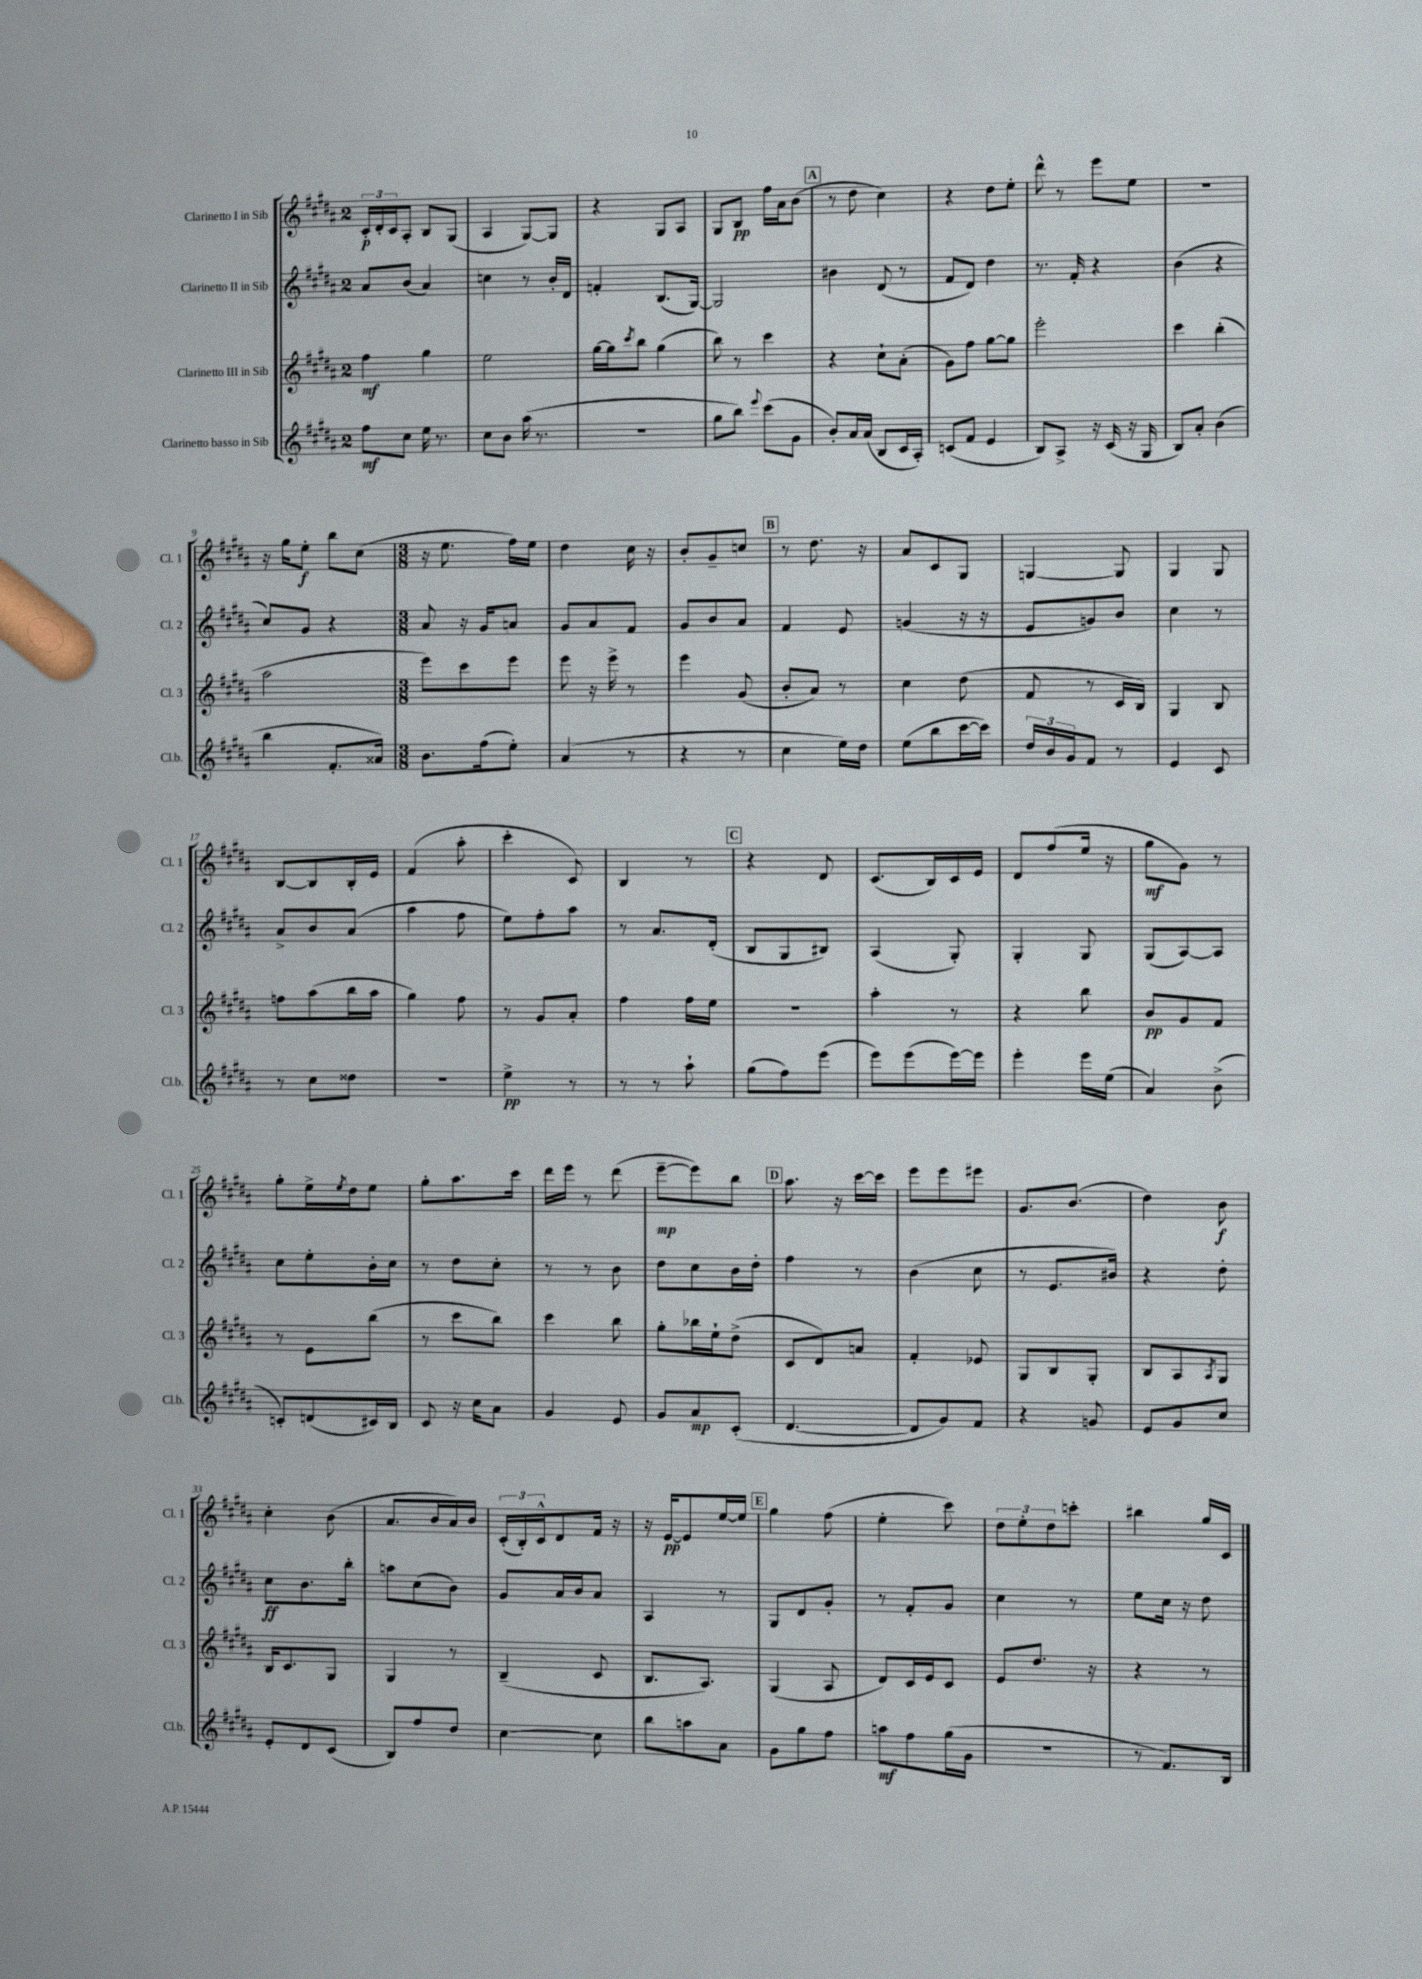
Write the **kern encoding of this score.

**kern	**dynam	**kern	**dynam	**kern	**dynam	**kern	**dynam
*part4	*part4	*part3	*part3	*part2	*part2	*part1	*part1
*staff4	*staff4	*staff3	*staff3	*staff2	*staff2	*staff1	*staff1
*I"Clarinetto basso in Sib	*	*I"Clarinetto III in Sib	*	*I"Clarinetto II in Sib	*	*I"Clarinetto I in Sib	*
*I'Cl.b.	*	*I'Cl. 3	*	*I'Cl. 2	*	*I'Cl. 1	*
*clefG2	*	*clefG2	*	*clefG2	*	*clefG2	*
*k[f#c#g#d#a#]	*	*k[f#c#g#d#a#]	*	*k[f#c#g#d#a#]	*	*k[f#c#g#d#a#]	*
*M2/4	*	*M2/4	*	*M2/4	*	*M2/4	*
=1	=1	=1	=1	=1	=1	=1	=1
8ff#\L	mf	4ff#\	mf	8a#/L	.	24c#'/LL	p
.	.	.	.	.	.	24d#'/	.
.	.	.	.	.	.	24c#/J	.
8cc#\J	.	.	.	(8b/J	.	8A#'/J	.
16ee\	.	4gg#\	.	4a#/)	.	8B/L	.
8.r	.	.	.	.	.	.	.
.	.	.	.	.	.	(8G#/J	.
=2	=2	=2	=2	=2	=2	=2	=2
8cc#\L	.	2ee\	.	4ccn\	.	4A#/	.
8b\J	.	.	.	.	.	.	.
(16aa#\	.	.	.	8r	.	[8G#/L)	.
8.r	.	.	.	.	.	.	.
.	.	.	.	16b'/LL	.	8G#/J]	.
.	.	.	.	16d#/JJ	.	.	.
=3	=3	=3	=3	=3	=3	=3	=3
2r	.	[16gg#\LL	.	4fn'/	.	4r	.
.	.	16gg#\J]	.	.	.	.	.
.	.	8qccc#/	.	.	.	.	.
.	.	8bb\J	.	.	.	.	.
.	.	(4gg#\	.	(8.B/L	.	8G#/L	.
.	.	.	.	.	.	8A#/J	.
.	.	.	.	[16G#/Jk)	.	.	.
=4	=4	=4	=4	=4	=4	=4	=4
8gg#\L	.	8bb\)	.	2G#/]	.	8G#/L	.
8bb\J)	.	8r	.	.	.	8B/J	pp
8qqeee/	.	.	.	.	.	.	.
(8ccc#\L	.	4ccc#\	.	.	.	16ff#\LL	.
.	.	.	.	.	.	16a#\J	.
8g#\J	.	.	.	.	.	(8b\J	.
!!LO:REH:place=s1:t=A
=5	=5	=5	=5	=5	=5	=5	=5
8b'/L)	.	4r	.	4b#X\	.	8r	.
16a#/L	.	.	.	.	.	8dd#\	.
(16a#/JJ	.	.	.	.	.	.	.
8B/L	.	8cc#`\L	.	(8d#/	.	4cc#\)	.
16c#/L	.	(8a#'\J	.	8r	.	.	.
16A#'/JJ)	.	.	.	.	.	.	.
=6	=6	=6	=6	=6	=6	=6	=6
(8cn/L	.	8g#\L)	.	8f#/L	.	4r	.
8f#/J	.	8ff#\J	.	8d#/J)	.	.	.
4e/	.	[8gg#\L	.	4dd#\	.	8dd#\L	.
.	.	8gg#\J]	.	.	.	8ee'\J	.
=7	=7	=7	=7	=7	=7	=7	=7
8B/L)	.	2eee'\	.	8.r	.	8ddd#^^\	.
8A#^/J	.	.	.	.	.	8r	.
.	.	.	.	16f#'/	.	.	.
16r	.	.	.	4r	.	8eee\L	.
(16c#/	.	.	.	.	.	.	.
16r	.	.	.	.	.	8ee\J	.
16G#/	.	.	.	.	.	.	.
=8	=8	=8	=8	=8	=8	=8	=8
8B/L)	.	4ccc#\	.	(4b\	.	2r	.
8a#'/J	.	.	.	.	.	.	.
(4b\	.	(4bb'\	.	4r	.	.	.
!!LO:LB:g=z
=9	=9	=9	=9	=9	=9	=9	=9
4bb\	.	2aa#\	.	8cc#/L)	.	16r	.
.	.	.	.	.	.	16gg#\KL	.
.	.	.	.	8g#/J	.	8ee'\J	f
8.f#'/L	.	.	.	4r	.	8bb\L	.
.	.	.	.	.	.	(8cc#\J	.
16a##X/Jk)	.	.	.	.	.	.	.
=10	=10	=10	=10	=10	=10	=10	=10
*M3/8	*	*M3/8	*	*M3/8	*	*M3/8	*
8.b\L	.	8eee\L)	.	8a#/	.	16r	.
.	.	.	.	.	.	8.ee\	.
.	.	8ccc#\	.	16r	.	.	.
(16ff#\k	.	.	.	16g#/KL	.	.	.
8ee'\J)	.	8eee\J	.	8an/J	.	16ff#\LL)	.
.	.	.	.	.	.	16ee\JJ	.
=11	=11	=11	=11	=11	=11	=11	=11
(4a#/	.	8eee\	.	8g#/L	.	4dd#\	.
.	.	16r	.	8a#/	.	.	.
.	.	16eee^\	.	.	.	.	.
8r	.	8r	.	8f#/J	.	16cc#\	.
.	.	.	.	.	.	16r	.
=12	=12	=12	=12	=12	=12	=12	=12
4r	.	4eee\	.	8g#/L	.	8b'/L	.
.	.	.	.	8b/	.	8g#~/	.
8r	.	(8g#/	.	8a#/J	.	8ccn/J	.
!!LO:REH:place=s1:t=B
=13	=13	=13	=13	=13	=13	=13	=13
4cc#\	.	8b'/L	.	4f#/	.	8r	.
.	.	8a#/J)	.	.	.	8.dd#\	.
16ee\LL)	.	8r	.	8e/	.	.	.
16dd#\JJ	.	.	.	.	.	16r	.
=14	=14	=14	=14	=14	=14	=14	=14
(8ee\L	.	4cc#\	.	(4gn/	.	8a#/L	.
8bb\	.	.	.	.	.	8c#/	.
[16ccc#\L	.	(8dd#\	.	16r	.	8G#/J	.
16ccc#\JJ])	.	.	.	16r	.	.	.
=15	=15	=15	=15	=15	=15	=15	=15
24dd#/LL	.	8f#/	.	8e/L	.	[4Gn/	.
24b/	.	.	.	.	.	.	.
24g#/J	.	.	.	.	.	.	.
8f#/J	.	8r	.	8gn/)	.	.	.
8r	.	16c#/LL	.	8b/J	.	8G/]	.
.	.	16B/JJ)	.	.	.	.	.
=16	=16	=16	=16	=16	=16	=16	=16
4e/	.	4G#/	.	4cc#\	.	4G#/	.
8c#/	.	8B/	.	8r	.	8G#/	.
!!LO:LB:g=z
=17	=17	=17	=17	=17	=17	=17	=17
8r	.	8ffn\L	.	8a#^/L	.	[8B/L	.
8cc#\L	.	(8aa#\	.	8b/	.	8B/]	.
8dd##X\J	.	16bb\L	.	(8a#/J	.	16B'/L	.
.	.	16aa#\JJ	.	.	.	16e/JJ	.
=18	=18	=18	=18	=18	=18	=18	=18
4.r	.	4gg#\)	.	4aa#\	.	(4f#/	.
.	.	8ff#\	.	8ff#\	.	8aa#'\	.
=19	=19	=19	=19	=19	=19	=19	=19
4ee^\	pp	8r	.	8ee\L)	.	4ccc#'\	.
.	.	8g#/L	.	8ff#'\	.	.	.
8r	.	8a#'/J	.	8aa#\J	.	8c#/)	.
=20	=20	=20	=20	=20	=20	=20	=20
8r	.	4ff#\	.	8r	.	4B/	.
8r	.	.	.	8.a#/L	.	.	.
8aa#`\	.	16ff#\LL	.	.	.	8r	.
.	.	16ee\JJ	.	(16d#'/Jk	.	.	.
!!LO:REH:place=s1:t=C
=21	=21	=21	=21	=21	=21	=21	=21
(8gg#\L	.	4.r	.	8B/L	.	4r	.
8ff#\)	.	.	.	8G#/	.	.	.
(8eee\J	.	.	.	8B#X/J)	.	8d#/	.
=22	=22	=22	=22	=22	=22	=22	=22
8eee\L)	.	4aa#'\	.	(4A#/	.	(8.c#/L	.
(8eee\	.	.	.	.	.	.	.
.	.	.	.	.	.	16B/L)	.
[16eee\L)	.	8r	.	8G#'/)	.	16c#/	.
16eee\JJ]	.	.	.	.	.	16e/JJ	.
=23	=23	=23	=23	=23	=23	=23	=23
4eee'\	.	4r	.	4G#'/	.	8d#/L	.
.	.	.	.	.	.	(8ff#/	.
16eee\LL	.	8bb\	.	8G#/	.	16ee/Jk	.
(16ee\JJ	.	.	.	.	.	16r	.
=24	=24	=24	=24	=24	=24	=24	=24
4a#/)	.	8b/L	pp	(8G#/L	.	8gg#\L	mf
.	.	8g#/	.	[8A#/)	.	8g#\J)	.
(8b^\	.	8f#/J	.	8A#/J]	.	8r	.
!!LO:LB:g=z
=25	=25	=25	=25	=25	=25	=25	=25
8cn'/L)	.	8r	.	8cc#\L	.	8gg#'\L	.
(8dn/	.	8e\L	.	8ee'\	.	16ee^\L	.
.	.	.	.	.	.	8qee/	.
.	.	.	.	.	.	16dd#\J	.
16c#X/L)	.	(8bb\J	.	16b'\L	.	8ee\J	.
16B/JJ	.	.	.	16cc#\JJ	.	.	.
=26	=26	=26	=26	=26	=26	=26	=26
8c#/	.	8r	.	8r	.	8gg#'\L	.
16r	.	8ccc#\L	.	8dd#\L	.	8.aa#\	.
16cc#\KL	.	.	.	.	.	.	.
8a#\J	.	8bb\J)	.	8cc#'\J	.	.	.
.	.	.	.	.	.	16ccc#\Jk	.
=27	=27	=27	=27	=27	=27	=27	=27
4g#/	.	4ccc#\	.	8r	.	16ddd#\LL	.
.	.	.	.	.	.	16eee\JJ	.
.	.	.	.	8r	.	8r	.
8e/	.	8bb\	.	8b\	.	(8ddd#\	.
=28	=28	=28	=28	=28	=28	=28	=28
8g#/L	.	8gg#'\L	.	8dd#\L	.	[8eee~\L	mp
8a#/	mp	16bb-X\L	.	8cc#\	.	8eee\])	.
.	.	16ee`\J	.	.	.	.	.
(8c#'/J	.	(8dd#^\J	.	16b\L	.	8bb\J	.
.	.	.	.	16dd#'\JJ	.	.	.
!!LO:REH:place=s1:t=D
=29	=29	=29	=29	=29	=29	=29	=29
[4.d#/	.	8c#/L	.	4ff#\	.	8.aa#\	.
.	.	8d#/)	.	.	.	.	.
.	.	.	.	.	.	16r	.
.	.	8an/J	.	8r	.	[16ccc#\LL	.
.	.	.	.	.	.	16ccc#\JJ]	.
=30	=30	=30	=30	=30	=30	=30	=30
8d#/L]	.	4f#'/	.	(4b\	.	8eee\L	.
8g#/)	.	.	.	.	.	8eee\	.
8f#/J	.	8e-X/	.	8cc#\	.	8eee#X\J	.
=31	=31	=31	=31	=31	=31	=31	=31
4r	.	8G#/L	.	8r	.	8.g#/L	.
.	.	8B/	.	8.e/L	.	.	.
.	.	.	.	.	.	(8.b/J	.
8gn/	.	8G#'/J	.	.	.	.	.
.	.	.	.	16b#X/Jk)	.	.	.
=32	=32	=32	=32	=32	=32	=32	=32
8e/L	.	8B/L	.	4r	.	4dd#\)	.
8g#/	.	8A#/	.	.	.	.	.
.	.	8qA#/	.	.	.	.	.
8cc#/J	.	8G#/J	.	8dd#'\	.	8b\	f
!!LO:LB:g=z
=33	=33	=33	=33	=33	=33	=33	=33
8e'/L	.	16B/KL	.	8cc#\L	ff	4cc#'\	.
.	.	8.c#/	.	.	.	.	.
8d#/	.	.	.	8.b\	.	.	.
(8c#/J	.	8G#/J	.	.	.	(8b\	.
.	.	.	.	16bb'\Jk	.	.	.
=34	=34	=34	=34	=34	=34	=34	=34
8B/L)	.	4G#/	.	8aan\L	.	8.a#/L	.
8ff#/	.	.	.	(8cc#\	.	.	.
.	.	.	.	.	.	16b/L	.
8dd#/J	.	8r	.	8b\J)	.	16a#/)	.
.	.	.	.	.	.	16b/JJ	.
=35	=35	=35	=35	=35	=35	=35	=35
[4cc#\	.	(4B~/	.	8g#/L	.	(24c#'/LL	.
.	.	.	.	.	.	24B'/)	.
.	.	.	.	.	.	24c#^^/J	.
.	.	.	.	16a#/L	.	8d#/	.
.	.	.	.	16b/J	.	.	.
8cc#\]	.	8c#/	.	8a#/J	.	16f#/Jk	.
.	.	.	.	.	.	16r	.
=36	=36	=36	=36	=36	=36	=36	=36
8bb\L	.	8.B/L	.	4A#/	.	16r	.
.	.	.	.	.	.	[16e/KL	pp
8aan\	.	.	.	.	.	8e/]	.
.	.	8.A#/J)	.	.	.	.	.
8a#\J	.	.	.	8r	.	[16ee/L	.
.	.	.	.	.	.	16ee/JJ]	.
!!LO:REH:place=s1:t=E
=37	=37	=37	=37	=37	=37	=37	=37
8g#\L	.	(4G#/	.	8G#/L	.	4gg#\	.
8gg#\	.	.	.	8d#/	.	.	.
8ff#\J	.	8A#/	.	8g#'/J	.	(8ff#\	.
=38	=38	=38	=38	=38	=38	=38	=38
8aan\L	mf	8d#/L)	.	8r	.	4ee'\	.
8ff#\	.	16c#/L	.	8f#'/L	.	.	.
.	.	16e/J	.	.	.	.	.
(16gg#\L	.	8c#/J	.	8g#/J	.	8ccc#\)	.
16g#\JJ	.	.	.	.	.	.	.
=39	=39	=39	=39	=39	=39	=39	=39
4.r	.	8e/L	.	4cc#\	.	12dd#\L	.
.	.	.	.	.	.	12ee'\	.
.	.	8.dd#/J	.	.	.	.	.
.	.	.	.	.	.	12dd#\	.
.	.	.	.	8r	.	8cccn'\J	.
.	.	16r	.	.	.	.	.
=40	=40	=40	=40	=40	=40	=40	=40
8r	.	4r	.	8ee\L	.	4bb#X\	.
8.f#/L)	.	.	.	16cc#\Jk	.	.	.
.	.	.	.	16r	.	.	.
.	.	8r	.	8dd#\	.	16gg#/LL	.
16B/Jk	.	.	.	.	.	16c#/JJ	.
==	==	==	==	==	==	==	==
*-	*-	*-	*-	*-	*-	*-	*-
